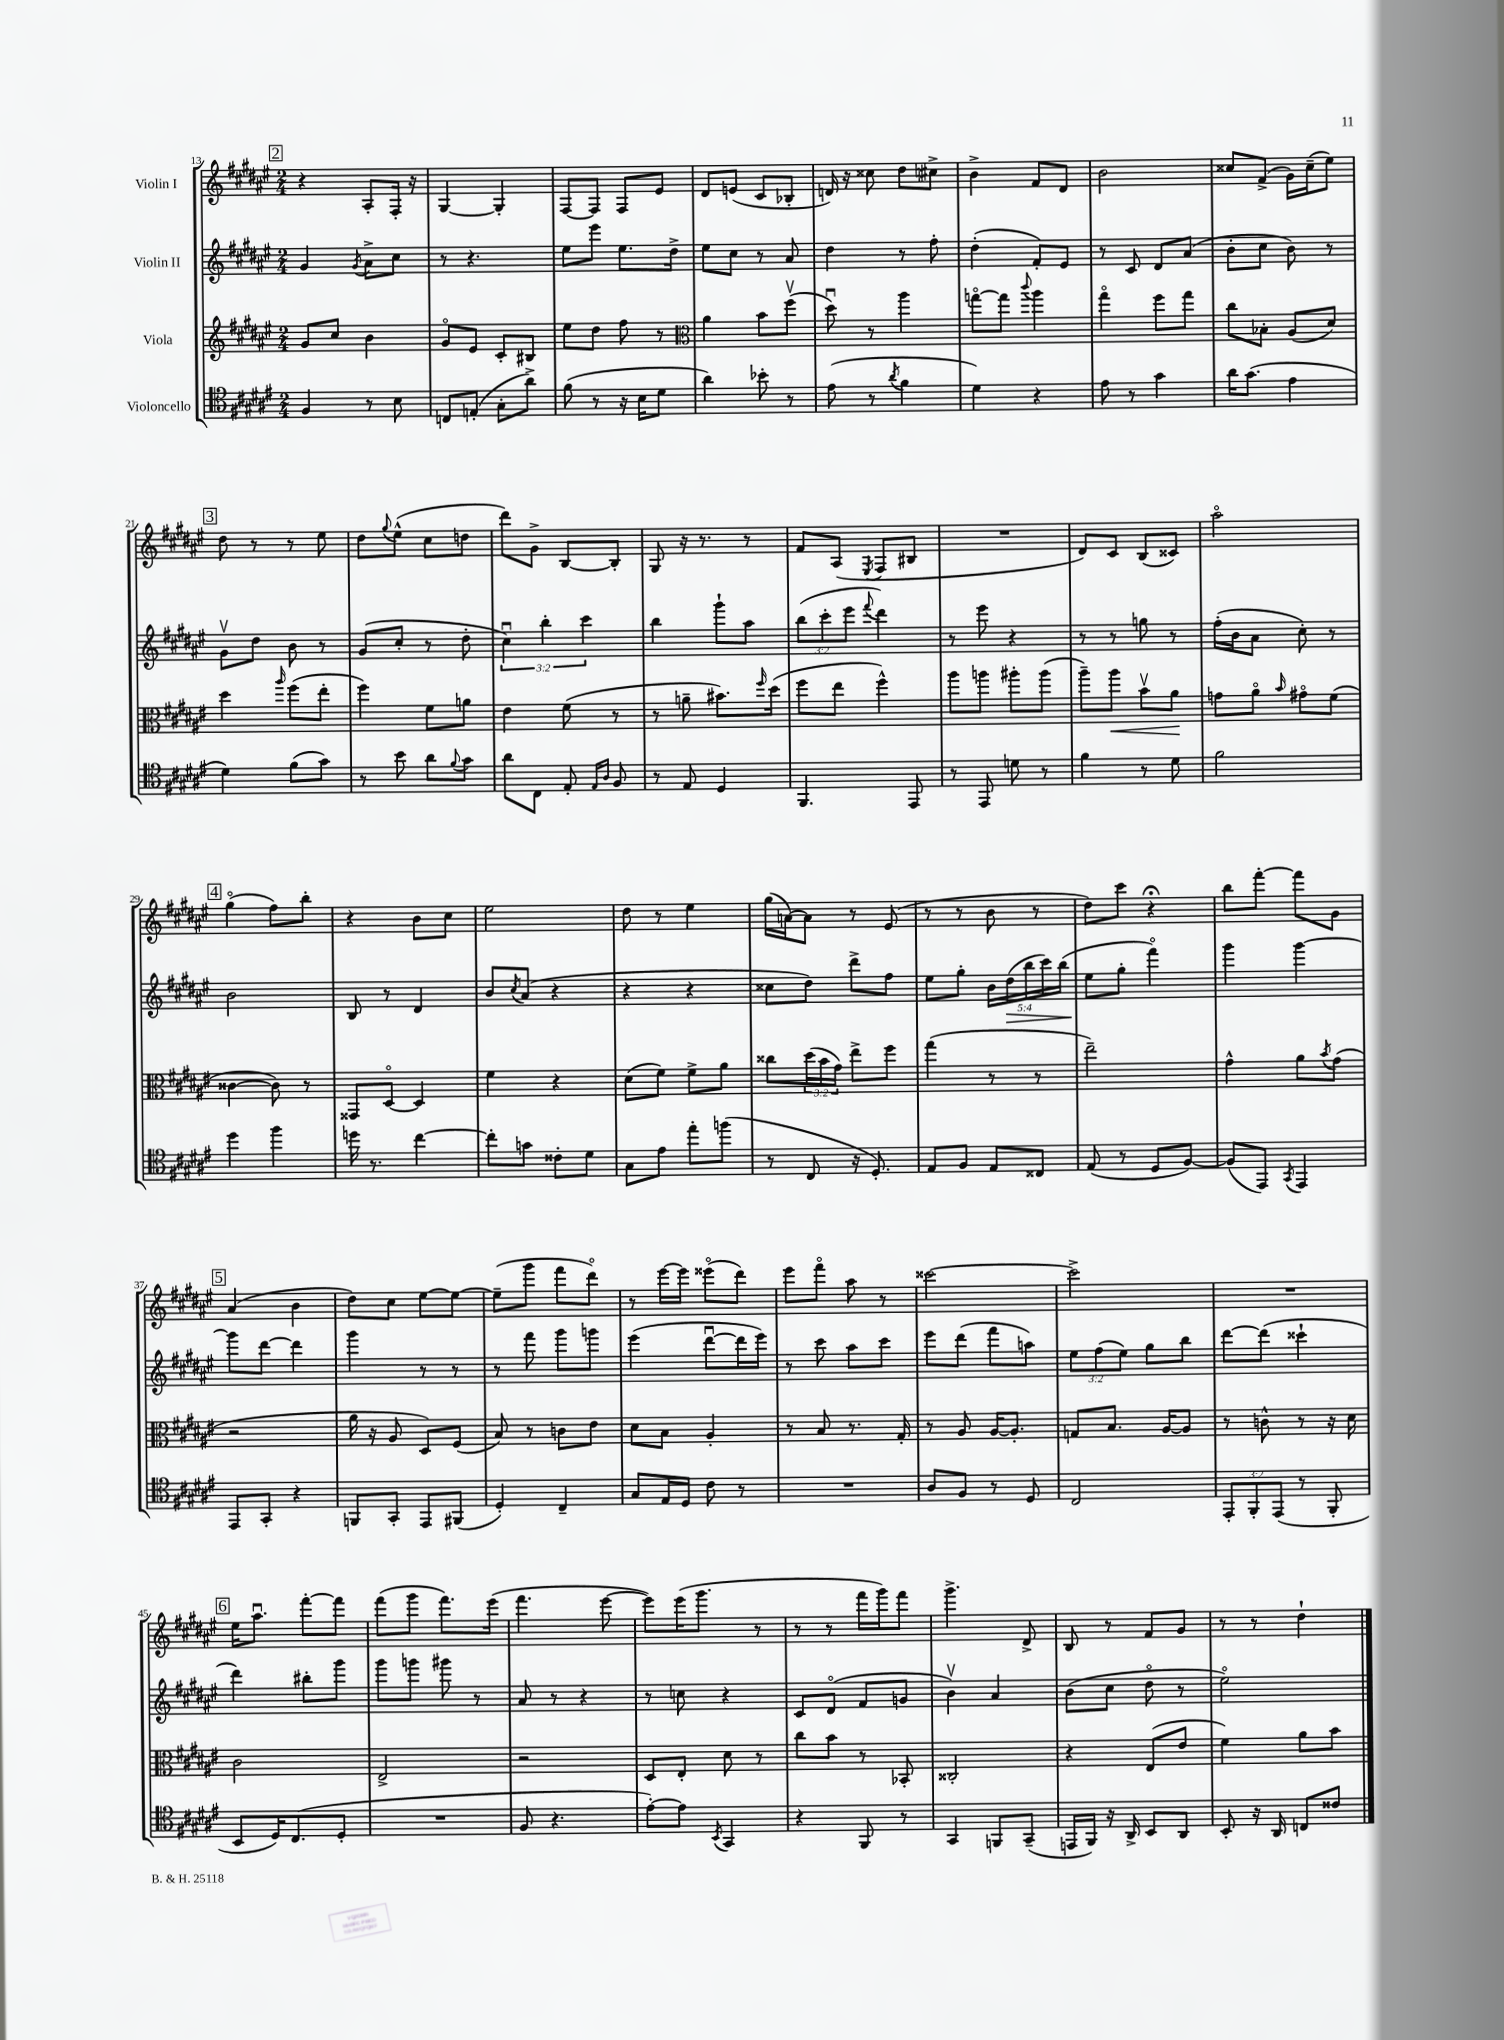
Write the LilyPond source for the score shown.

<<
\new StaffGroup <<
\new Staff = "s0" \with { instrumentName = "Violin I" } {
    \clef treble \key fis \major \numericTimeSignature \time 2/4
    \mark \markup { \box "2" } r4 ais8-. fis16-. r16 |
    gis4~ gis4-. |
    fis8~ fis8 fis8 eis'8 |
    dis'8 e'8( cis'8 bes8-. |
    d'16) r16 cisis''8 dis''8 cis''8-> |
    b'4-> fis'8 dis'8 |
    b'2 |
    cisis''8 fis'8->( gis'16) cisis''16--( eis''8) |
    \mark \markup { \box "3" } dis''8 r8 r8 eis''8 |
    dis''8 \appoggiatura { gis''8 } eis''8-^( cis''8 d''8 |
    dis'''8) gis'8-> b8~ b8-. |
    gis8 r16 r8. r8 |
    fis'8 ais8( \acciaccatura { eis8 } fis8 bis8 |
    R2 |
    dis'8) cis'8 b8( cisis'8) |
    ais''2\flageolet |
    \mark \markup { \box "4" } gis''4\flageolet( fis''8) b''8-. |
    r4 b'8 cis''8 |
    eis''2 |
    dis''8 r8 eis''4 |
    gis''16( a'16~) a'8 r8 eis'8( |
    r8 r8 b'8 r8 |
    dis''8) cis'''8 r4\fermata |
    b''8 fis'''8~-. fis'''8 gis'8 |
    \mark \markup { \box "5" } ais'4( b'4 |
    dis''8) cis''8 eis''8~ eis''8~ |
    eis''8--( gis'''8 fis'''8 dis'''8\flageolet) |
    r8 eis'''16~ eis'''16 eisis'''8\flageolet( dis'''8) |
    eis'''8 fis'''8\flageolet ais''8 r8 |
    cisis'''2~ |
    cisis'''2-> |
    R2 |
    \mark \markup { \box "6" } eis''16 ais''8.\downbow fis'''8~-. fis'''8 |
    fis'''8( gis'''8 fis'''8.) eis'''16( |
    fis'''4. eis'''8~ |
    eis'''8) eis'''16( gis'''8. r8 |
    r8 r8 fis'''16 gis'''16) fis'''8 |
    gis'''4.-> dis'8-> |
    b8 r8 fis'8 gis'8 |
    r8 r8 dis''4-! \bar "|." |
}
\new Staff = "s1" \with { instrumentName = "Violin II" } {
    \clef treble \key fis \major \numericTimeSignature \time 2/4 \override Staff.TupletNumber.text = #tuplet-number::calc-fraction-text
    \mark \markup { \box "2" } gis'4 \acciaccatura { gis'8 } ais'8-> cis''8 |
    r8 r4. |
    eis''8 eis'''8 eis''8. dis''16-> |
    eis''8 cis''8 r8 ais'8 |
    dis''4 r8 fis''8-. |
    dis''4-.( fis'8-.) eis'8 |
    r8 cis'8 dis'8 ais'8( |
    b'8-. cis''8 b'8) r8 |
    \mark \markup { \box "3" } gis'8\upbow dis''8 b'8 r8 |
    gis'8( cis''8-. r8 dis''8-. |
    \tuplet 3/2 { cis''4\downbow) b''4-. cis'''4 } |
    b''4 gis'''8-! ais''8 |
    \tuplet 3/2 { b''8( cis'''8-. eis'''8 } \appoggiatura { fis'''8 } dis'''4) |
    r8 eis'''8 r4 |
    r8 r8 g''8 r8 |
    fis''16-.( b'16 ais'8 cis''8-.) r8 |
    \mark \markup { \box "4" } b'2 |
    b8 r8 dis'4 |
    b'8 \acciaccatura { cis''8 } ais'8( r4 |
    r4 r4 |
    cisis''8 dis''8) dis'''8-> fis''8 |
    eis''8 gis''8-. \tuplet 5/4 { b'16 dis''16\>( b''16 cis'''16) b''16( } |
    eis''8\! gis''8-. fis'''4\flageolet) |
    gis'''4 gis'''4~ |
    \mark \markup { \box "5" } gis'''8 dis'''8~ dis'''4 |
    gis'''4 r8 r8 |
    r8 fis'''8 gis'''8 g'''8 |
    eis'''4( dis'''8~\downbow dis'''16 eis'''16) |
    r8 cis'''8 ais''8 cis'''8 |
    eis'''8 dis'''8( fis'''8 a''8) |
    \tuplet 3/2 { eis''8 fis''8( eis''8) } gis''8 b''8 |
    dis'''8~ dis'''8( cisis'''4-! |
    \mark \markup { \box "6" } dis'''4) bis''8-. gis'''8 |
    gis'''8 g'''8 gis'''8 r8 |
    ais'8 r8 r4 |
    r8 c''8 r4 |
    cis'8 dis'8\flageolet( fis'8 g'8 |
    b'4\upbow) ais'4 |
    b'8( cis''8 dis''8\flageolet r8 |
    eis''2\flageolet) \bar "|." |
}
\new Staff = "s2" \with { instrumentName = "Viola" } {
    \clef treble \key fis \major \numericTimeSignature \time 2/4 \override Staff.TupletNumber.text = #tuplet-number::calc-fraction-text
    \mark \markup { \box "2" } gis'8 cis''8 b'4 |
    gis'8\flageolet eis'8 cis'8-. bis8 |
    eis''8 dis''8 fis''8 r8 |
    \clef alto ais'4 b'8 fis''8\upbow( |
    dis''8\downbow) r8 ais''4 |
    g''8~\flageolet g''8 \appoggiatura { cis'''8 } ais''4 |
    gis''4\flageolet fis''8 gis''8 |
    cis''8 bes8-. ais8( dis'8) |
    \mark \markup { \box "3" } dis''4 \grace { ais''16 } fis''8( eis''8-. |
    fis''4) fis'8 a'8 |
    eis'4 fis'8( r8 |
    r8 a'8-- bis'8.) \grace { fis''16 } dis''16( |
    fis''8 eis''8 fis''4-^) |
    ais''8 a''8 ais''8-. ais''8( |
    ais''8--) ais''8\< b'8\upbow ais'8\! |
    g'8 ais'8\flageolet \grace { b'16 } gis'8\flageolet fis'8( |
    \mark \markup { \box "4" } cisis'4~ cisis'8) r8 |
    gisis,8 dis8~\flageolet dis4 |
    fis'4 r4 |
    dis'8( fis'8) fis'8-> ais'8 |
    cisis''8 \tuplet 3/2 { dis''16( b'16 gis'16) } eis''8-> fis''8 |
    gis''4( r8 r8 |
    eis''2--) |
    gis'4-^ ais'8 \acciaccatura { b'8 } gis'8( |
    \mark \markup { \box "5" } r2 |
    ais'16 r16 ais8 dis8) fis8( |
    b8) r8 c'8 eis'8 |
    dis'8 b8 ais4-. |
    r8 b8 r8. gis16-. |
    r8 ais8 ais16~ ais8.-. |
    g8 b8. ais16~ ais8 |
    r8 c'8-^ r8 r16 dis'16 |
    \mark \markup { \box "6" } cis'2 |
    eis2-> |
    r2 |
    dis8 eis8-. dis'8 r8 |
    cis''8 b'8 r8 bes,8-. |
    cisis2-. |
    r4 eis8( eis'8 |
    fis'4) ais'8 b'8 \bar "|." |
}
\new Staff = "s3" \with { instrumentName = "Violoncello" } {
    \clef tenor \key fis \major \numericTimeSignature \time 2/4 \override Staff.TupletNumber.text = #tuplet-number::calc-fraction-text
    \mark \markup { \box "2" } fis4 r8 b8 |
    c8 e8-.( gis8-. ais'8->) |
    fis'8( r8 r16 b16 dis'8 |
    ais'4) bes'8-. r8 |
    eis'8( r8 \acciaccatura { ais'8 } fis'4 |
    dis'4) r4 |
    eis'8 r8 gis'4 |
    ais'16 gis'8.( eis'4 |
    \mark \markup { \box "3" } dis'4) fis'8( gis'8) |
    r8 b'8 ais'8 \appoggiatura { fis'8 } gis'8 |
    ais'8 cis8 eis8-. \grace { eis16 ais16 } fis8 |
    r8 eis8 dis4 |
    fis,4. eis,8 |
    r8 eis,8 d'8 r8 |
    fis'4 r8 dis'8 |
    fis'2 |
    \mark \markup { \box "4" } dis''4 fis''4 |
    d''16 r8. cis''4~ |
    cis''8-. g'8 cisis'8-. dis'8 |
    gis8 eis'8 eis''8-. f''8( |
    r8 cis8 r16 dis8.-.) |
    eis8 fis8 eis8 cisis8 |
    eis8( r8 dis8 fis8~) |
    fis8( eis,8) \acciaccatura { gis,8 } eis,4 |
    \mark \markup { \box "5" } eis,8 gis,8-. r4 |
    f,8 gis,8-. eis,8 fis,8( |
    dis4-.) cis4-- |
    gis8 eis16 dis16 cis'8 r8 |
    R2 |
    ais8 fis8 r8 dis8 |
    cis2 |
    \tuplet 3/2 { eis,8-. fis,8-. eis,8( } r8 fis,8-. |
    \mark \markup { \box "6" } b,8 dis16) cis8.( dis8-. |
    R2 |
    fis8 r4. |
    eis'8~-.) eis'8 \acciaccatura { b,8 } gis,4 |
    r4 fis,8 r8 |
    gis,4 f,8 gis,8--( |
    e,16 fis,16) r16 ais,16-> b,8 ais,8 |
    b,8-. r16 ais,16 c8 cisis'8 \bar "|." |
}
>>
>>
\layout { \context { \Score currentBarNumber = #13 } }
